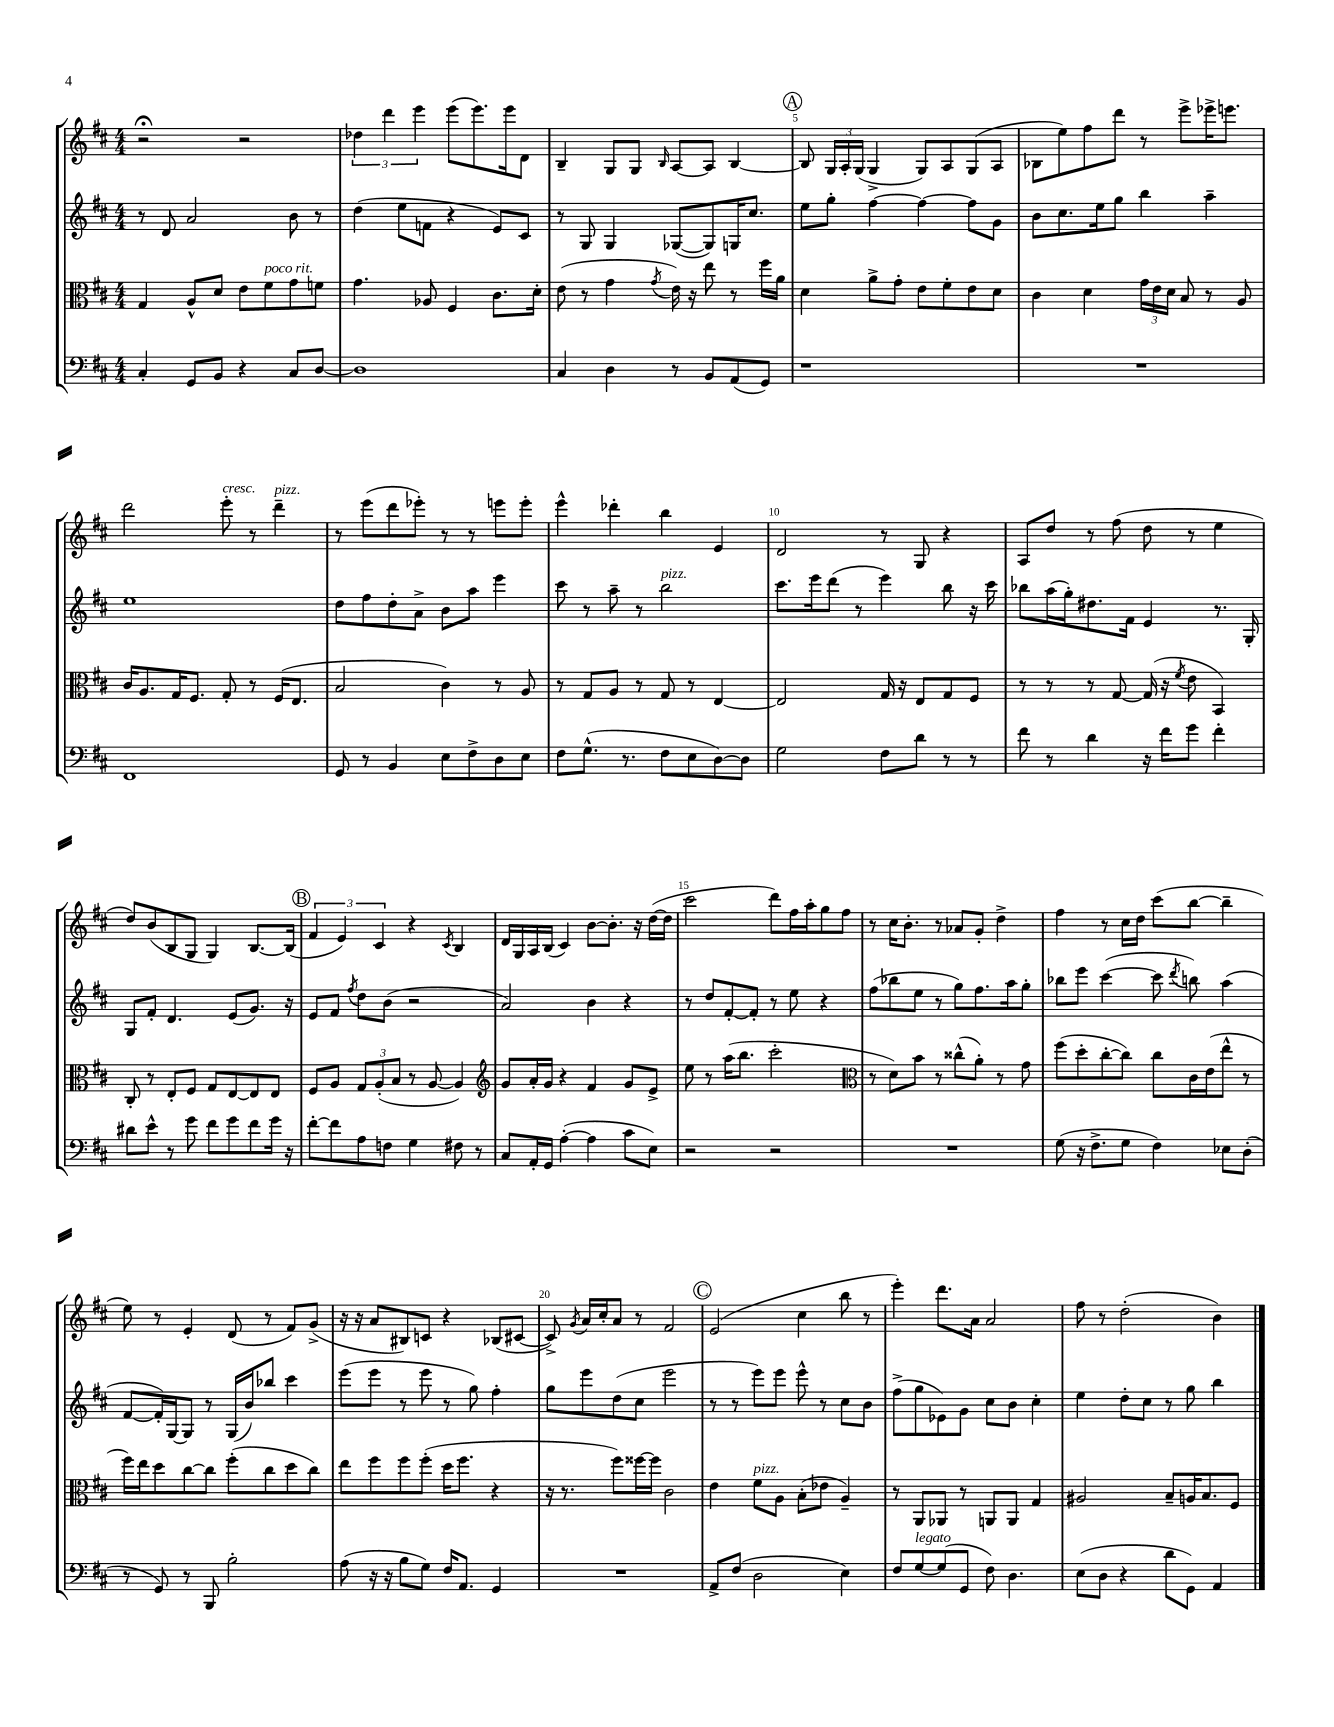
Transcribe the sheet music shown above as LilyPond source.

<<
\new StaffGroup <<
\new Staff = "s0" {
    \clef treble \key d \major \numericTimeSignature \time 4/4
    \autoBeamOff r2\fermata r2 |
    \tuplet 3/2 { des''4 d'''4 e'''4 } e'''8[( e'''8.) e'''16 d'8] |
    b4-- g8[ g8] \grace { b16 } a8[~ a8] b4~ |
    \mark \markup { \circle "A" } b8 \tuplet 3/2 { g16[ a16-. g16]( } g4-> g8[) a8 g8( a8] |
    bes8[ e''8) fis''8 d'''8] r8 e'''8[-> ees'''16-> e'''8.] |
    d'''2 e'''8-.^\markup { \italic "cresc." } r8 d'''4--^\markup { \italic "pizz." } |
    r8 e'''8[( d'''8 ees'''8]-.) r8 r8 e'''8[ e'''8]-. |
    e'''4-^ des'''4-. b''4 e'4 |
    d'2 r8 g8 r4 |
    a8[ d''8] r8 fis''8( d''8 r8 e''4 |
    d''8[) b'8( b8 g8] g4) b8.[~ b16]( |
    \mark \markup { \circle "B" } \tuplet 3/2 { fis'4 e'4) cis'4 } r4 \acciaccatura { cis'8 } b4 |
    d'16[ g16 a16 b16]( cis'4) b'8[~ b'8.]-. r16 d''16[~( d''16] |
    cis'''2 d'''8[) fis''16 a''16-. g''8 fis''8] |
    r8 cis''16[ b'8.]-. r8 aes'8[ g'8]-. d''4-> |
    fis''4 r8 cis''16[ d''16] cis'''8[( b''8]~ b''4-- |
    e''8) r8 e'4-. d'8( r8 fis'8[) g'8]->( |
    r16 r16 a'8[ bis8) c'8] r4 bes8[( cis'8]~ |
    cis'8->) \acciaccatura { g'8 } a'16[ cis''16-. a'8] r8 fis'2 |
    \mark \markup { \circle "C" } e'2( cis''4 b''8 r8 |
    e'''4-.) d'''8.[ a'16] a'2 |
    fis''8 r8 d''2-.( b'4) \bar "|." |
}
\new Staff = "s1" {
    \clef treble \key d \major \numericTimeSignature \time 4/4
    \autoBeamOff r8 d'8 a'2 b'8 r8 |
    d''4( e''8[ f'8] r4 e'8[) cis'8] |
    r8 g8 g4 ges8[~( ges8) g16 cis''8.] |
    \mark \markup { \circle "A" } e''8[ g''8]-. fis''4~ fis''4~ fis''8[ g'8] |
    b'8[ cis''8. e''16 g''8] b''4 a''4-- |
    e''1 |
    d''8[ fis''8 d''8-. a'8]-> b'8[ a''8] e'''4 |
    cis'''8 r8 a''8-- r8 b''2^\markup { \italic "pizz." } |
    cis'''8.[ e'''16 d'''8]( r8 e'''4) b''8 r16 cis'''16 |
    bes''8[ a''16( g''16-.) dis''8. fis'16] e'4 r8. g16-. |
    g8[ fis'8]-. d'4. e'8[( g'8.]) r16 |
    \mark \markup { \circle "B" } e'8[ fis'8] \acciaccatura { fis''8 } d''8[ b'8]( r2 |
    a'2) b'4 r4 |
    r8 d''8[ fis'8~-. fis'8]-. r8 e''8 r4 |
    fis''8[( bes''8 e''8] r8 g''8[) fis''8. a''16 g''8]-. |
    bes''8[ e'''8] cis'''4~( cis'''8 \acciaccatura { d'''8 } b''8) a''4( |
    fis'8[~ fis'16-.) g16~ g8] r8 g16[( b'16) bes''8] cis'''4 |
    e'''8[( e'''8] r8 e'''8 r8 g''8) fis''4-. |
    g''8[ e'''8 d''8( cis''8] e'''2 |
    \mark \markup { \circle "C" } r8 r8 e'''8[) e'''8] e'''8-^ r8 cis''8[ b'8] |
    fis''8[->( g''8 ees'8) g'8] cis''8[ b'8] cis''4-. |
    e''4 d''8[-. cis''8] r8 g''8 b''4 \bar "|." |
}
\new Staff = "s2" {
    \clef alto \key d \major \numericTimeSignature \time 4/4
    \autoBeamOff g4 a8[-^ d'8] e'8[ fis'8^\markup { \italic "poco rit." } g'8 f'8] |
    g'4. aes8 fis4 cis'8.[ d'16]-. |
    e'8( r8 g'4 \acciaccatura { g'8 } e'16) r16 e''8 r8 fis''16[ a'16] |
    \mark \markup { \circle "A" } d'4 a'8[-> g'8]-. e'8[ fis'8-. e'8 d'8] |
    cis'4 d'4 \tuplet 3/2 { g'16[ e'16 d'16] } b8 r8 a8 |
    cis'16[ a8. g16 fis8.] g8-. r8 fis16[( e8.] |
    b2 cis'4) r8 a8 |
    r8 g8[ a8] r8 g8 r8 e4~ |
    e2 g16 r16 e8[ g8 fis8] |
    r8 r8 r8 g8~ g16( r16 \acciaccatura { fis'8 } e'8 b,4) |
    cis8-. r8 e8[-. fis8] g8[ e8~ e8 e8] |
    \mark \markup { \circle "B" } fis8[ a8] \tuplet 3/2 { g8[ a8-.( b8] } r8 a8~ a4) |
    \clef treble g'8[ a'16-. g'16] r4 fis'4 g'8[ e'8]-> |
    e''8 r8 a''16[( b''8.] cis'''2-. |
    \clef alto r8 d'8[) b'8] r8 cisis''8[-^( a'8]-.) r8 g'8 |
    fis''8[( d''8-. cis''8~-. cis''8]) cis''8[ cis'16 e'16( e''8]-^ r8 |
    fis''16[) e''16 d''8 cis''8~ cis''8] fis''8[-.( cis''8 d''8 cis''8]) |
    e''8[ fis''8 fis''8 fis''8]-.( d''16[ fis''8.] r4 |
    r16 r8. fis''8[) fisis''16~ fisis''16] cis'2 |
    \mark \markup { \circle "C" } e'4 fis'8[^\markup { \italic "pizz." } a8] b8[-.( ees'8] a4--) |
    r8 a,8[ aes,8] r8 a,8[ a,8] g4 |
    ais2 b8[-- a16 b8. fis8] \bar "|." |
}
\new Staff = "s3" {
    \clef bass \key d \major \numericTimeSignature \time 4/4
    \autoBeamOff cis4-. g,8[ b,8] r4 cis8[ d8]~ |
    d1 |
    cis4 d4 r8 b,8[ a,8( g,8]) |
    \mark \markup { \circle "A" } r1 |
    R1 |
    fis,1 |
    g,8 r8 b,4 e8[ fis8-> d8 e8] |
    fis8[ g8.]-^( r8. fis8[ e8 d8~) d8] |
    g2 fis8[ d'8] r8 r8 |
    fis'8 r8 d'4 r16 fis'16[ g'8] fis'4-. |
    dis'8[ e'8]-^ r8 g'8 fis'8[ g'8 fis'8 g'16] r16 |
    \mark \markup { \circle "B" } fis'8[~-. fis'8 a8 f8] g4 fis8 r8 |
    cis8[ a,16-. g,16] a4~-.( a4 cis'8[ e8]) |
    r2 r2 |
    R1 |
    g8( r16 fis8.[-> g8] fis4) ees8[ d8]-.( |
    r8 g,8) r8 b,,8 b2-. |
    a8( r16 r16 b8[ g8]) fis16[ a,8.] g,4 |
    R1 |
    \mark \markup { \circle "C" } a,8[-> fis8]( d2 e4) |
    fis8[ g8~^\markup { \italic "legato" } g8( g,8] fis8) d4. |
    e8[( d8] r4 d'8[ g,8]) a,4 \bar "|." |
}
>>
>>
\layout { \context { \Score currentBarNumber = #2 \override BarNumber.break-visibility = ##(#f #t #t) barNumberVisibility = #(every-nth-bar-number-visible 5) } }
